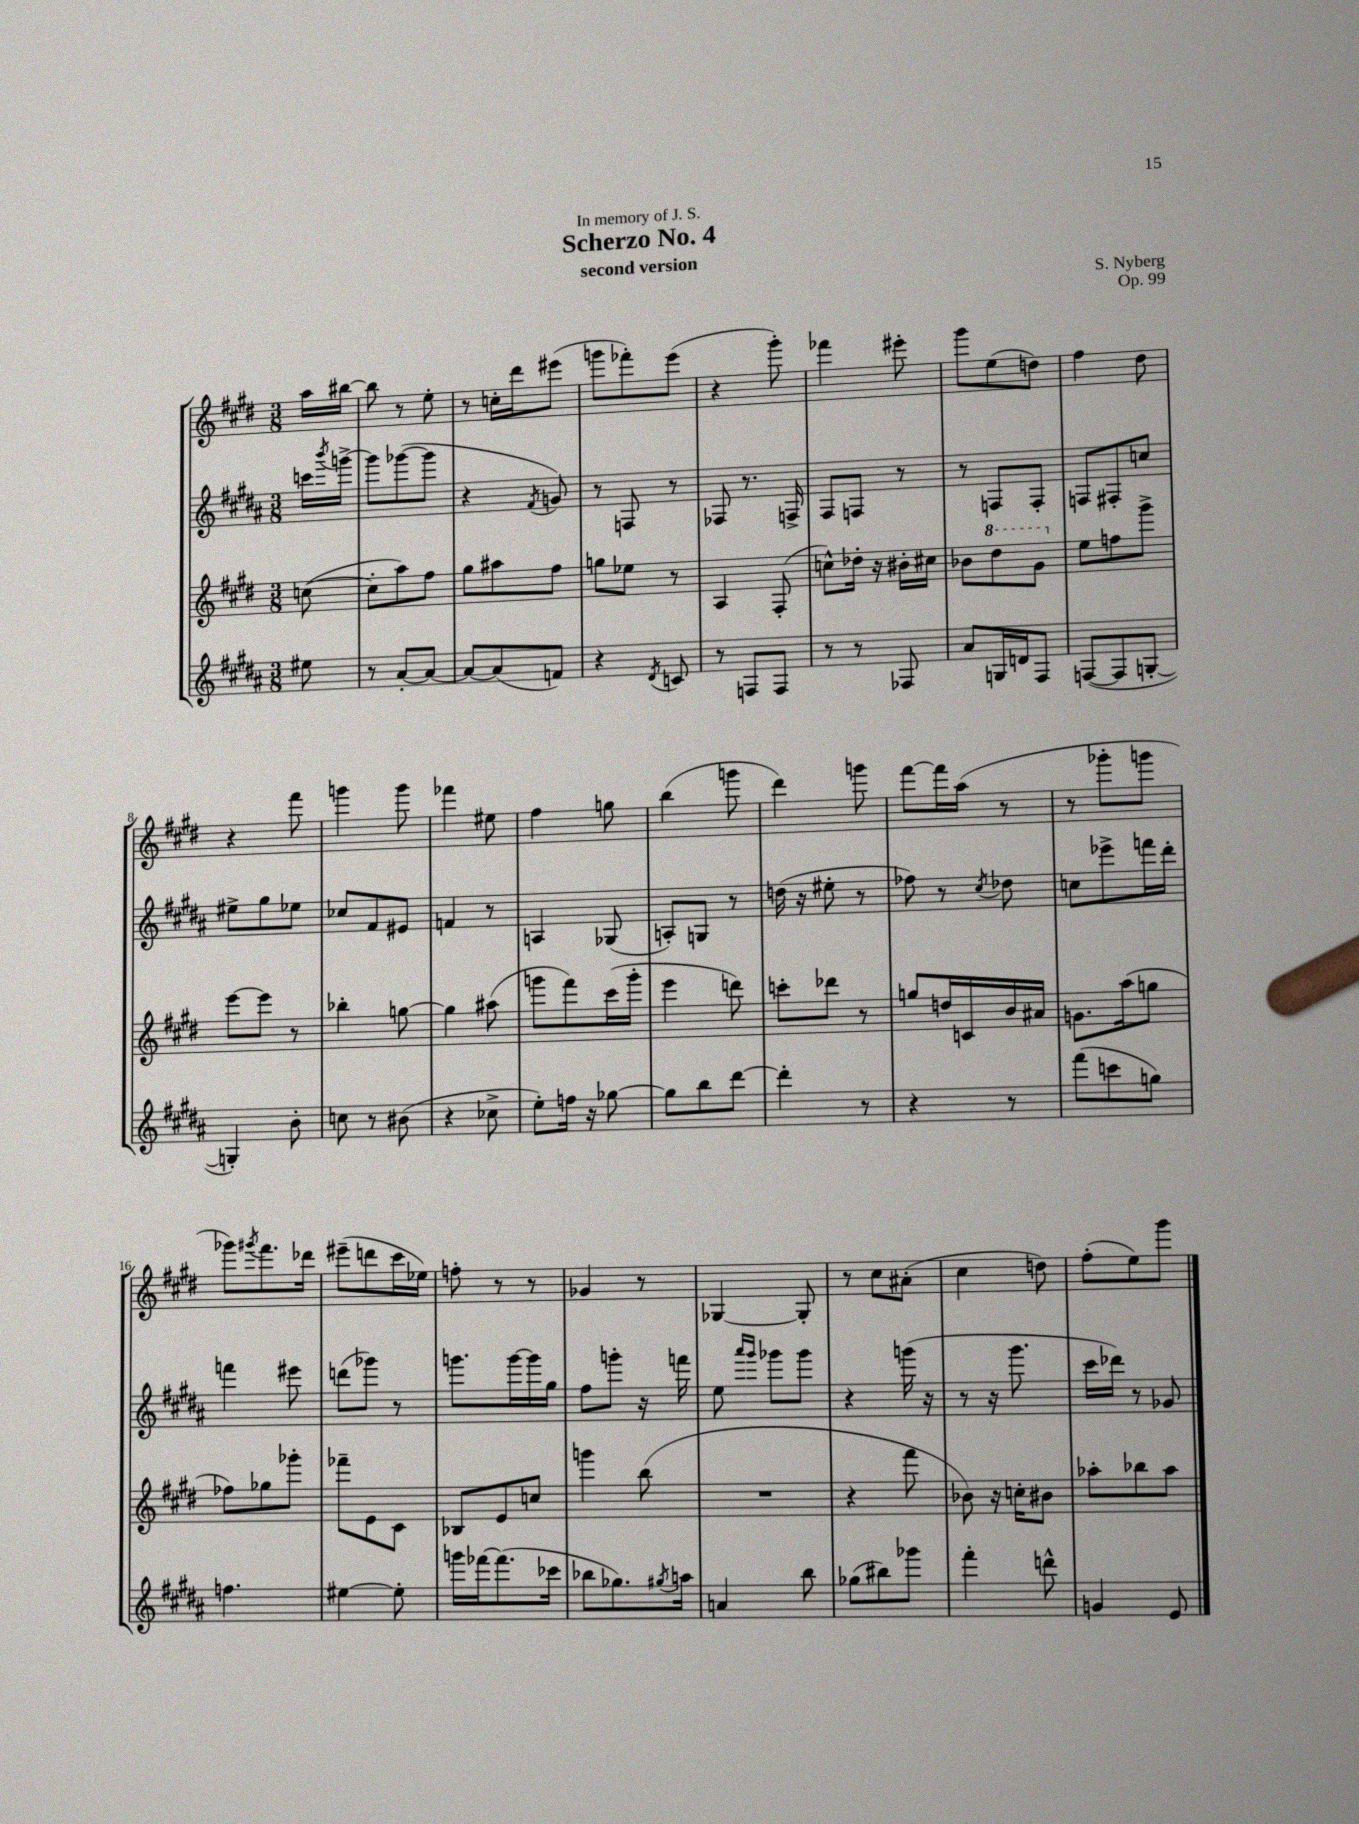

**kern	**kern	**kern	**kern
*staff4	*staff3	*staff2	*staff1
*clefG2	*clefG2	*clefG2	*clefG2
*k[f#c#g#d#a#]	*k[f#c#g#d#]	*k[f#c#g#d#a#]	*k[f#c#g#d#]
*M3/8	*M3/8	*M3/8	*M3/8
8ee#	([8cc	16ccc	16aa
.	.	8qbbb	.
.	.	[16ggg^	[16bb#
=	=	=	=
8r	8cc']	8ggg]	8bb#]
[8a#'	8aa)	([8ggg-	8r
8a#_	8ff#	8ggg-]	8ee'
=	=	=	=
8a#_	8gg#	4r	8r
(8a#]	8aa#	.	16cc'
.	.	.	16ddd#
.	.	8qf#	.
8f)	8ff#	8g)	(8eee#
=	=	=	=
4r	8gg	8r	8ggg
.	8ee-	8F	8fff-')
8qd#	.	.	.
8c	8r	8r	(8eee
=	=	=	=
8r	4A	8F-	4r
8F	.	8.r	.
8F	(8F#'	.	8ggg#')
.	.	16F^	.
=	=	=	=
8r	8cc^^)	8F#	4fff-
8r	16dd-'	8F	.
.	16r	.	.
8F-	16b#'	8r	8eee#'
.	16cc#	.	.
=	=	=	=
8a#	8b-	8r	8ggg#
16G	8ddd#	8F	(8ee
16d	.	.	.
8F#	8gg#	8F'	8dd)
=	=	=	=
([8F	8ee	8F	4ff#
8F]	8ff	8F#'	.
[8G'	8ggg#^	8cc	8dd#
=	=	=	=
4G'])	[8eee	8ee#^	4r
.	8eee]	8gg#	.
8b'	8r	8ee-	8fff#
=	=	=	=
8cc	4bb-'	8cc-	4ggg
8r	.	8f#	.
(8b#	[8gg	8e#	8ggg
=	=	=	=
4r	4gg]	4f	4fff-
8cc-^	(8aa#	8r	8ee#
=	=	=	=
8ee')	8ggg	4A	4ff#
16ff	8fff#)	.	.
16r	.	.	.
[8gg-	(16ccc#	(8G-	8gg
.	16ggg'	.	.
=	=	=	=
8gg-]	4eee	8A')	(4bb
8bb	.	8G	.
[8ddd#	8ddd)	8r	8ggg
=	=	=	=
4ddd#']	8ccc'	(16dd	4ddd#)
.	.	16r	.
.	8ddd-	8ee#'	.
8r	8r	8r	8ggg
=	=	=	=
4r	8gg	8ff-)	[8fff#
.	16dd	8r	16fff#]
.	16c	.	(16aa
.	.	8qcc#	.
8r	16b	8dd-	8r
.	16a#	.	.
=	=	=	=
(8fff#	8.g	8cc	8r
8ccc	.	8eee-^	8ggg-'
.	(16aa	.	.
8gg)	8gg	16fff	8ggg
.	.	16ddd#'	.
=	=	=	=
4.ff	8ff-)	4fff	8ggg-)
.	.	.	8qggg#
.	8gg-	.	8.fff#
.	8ggg-'	8eee#	.
.	.	.	16ddd-
=	=	=	=
[4ee#	8fff-~	(8ddd	(8eee#~
.	8e	8ggg-)	8ddd
8ee#']	8c#	8r	16ccc#
.	.	.	16ee-)
=	=	=	=
16ggg	8B-	8.ggg	8ff'
[16fff-	.	.	.
(8.fff-]	8e	.	8r
.	.	[16ggg	.
.	8cc	16ggg]	8r
16ccc-	.	16gg#	.
=	=	=	=
8bb-	4ggg	8ff#	4g-
8.gg-)	.	8ggg'	.
.	(8bb	16r	8r
8qgg#	.	.	.
16aa	.	16fff	.
=	=	=	=
4a	4.r	8ee	[4G-
.	.	16qqaaa#	.
.	.	16qqggg#	.
.	.	8ggg-	.
8bb	.	8ggg-	8G-']
=	=	=	=
(8gg-	4r	4r	8r
8bb#)	.	.	8cc#
8ggg-	8fff#	(16ggg	(8a#'
.	.	16r	.
=	=	=	=
4fff#'	8b-)	8r	4cc#
.	16r	16r	.
.	16cc'	8.ggg#	.
8ddd^^	8b#	.	8dd)
=	=	=	=
4g	8aa-'	16ccc#	(8ff#'
.	.	16ddd-)	.
.	8bb-	8r	8ee)
8e	8aa-	8g-	8ggg#
==	==	==	==
*-	*-	*-	*-
